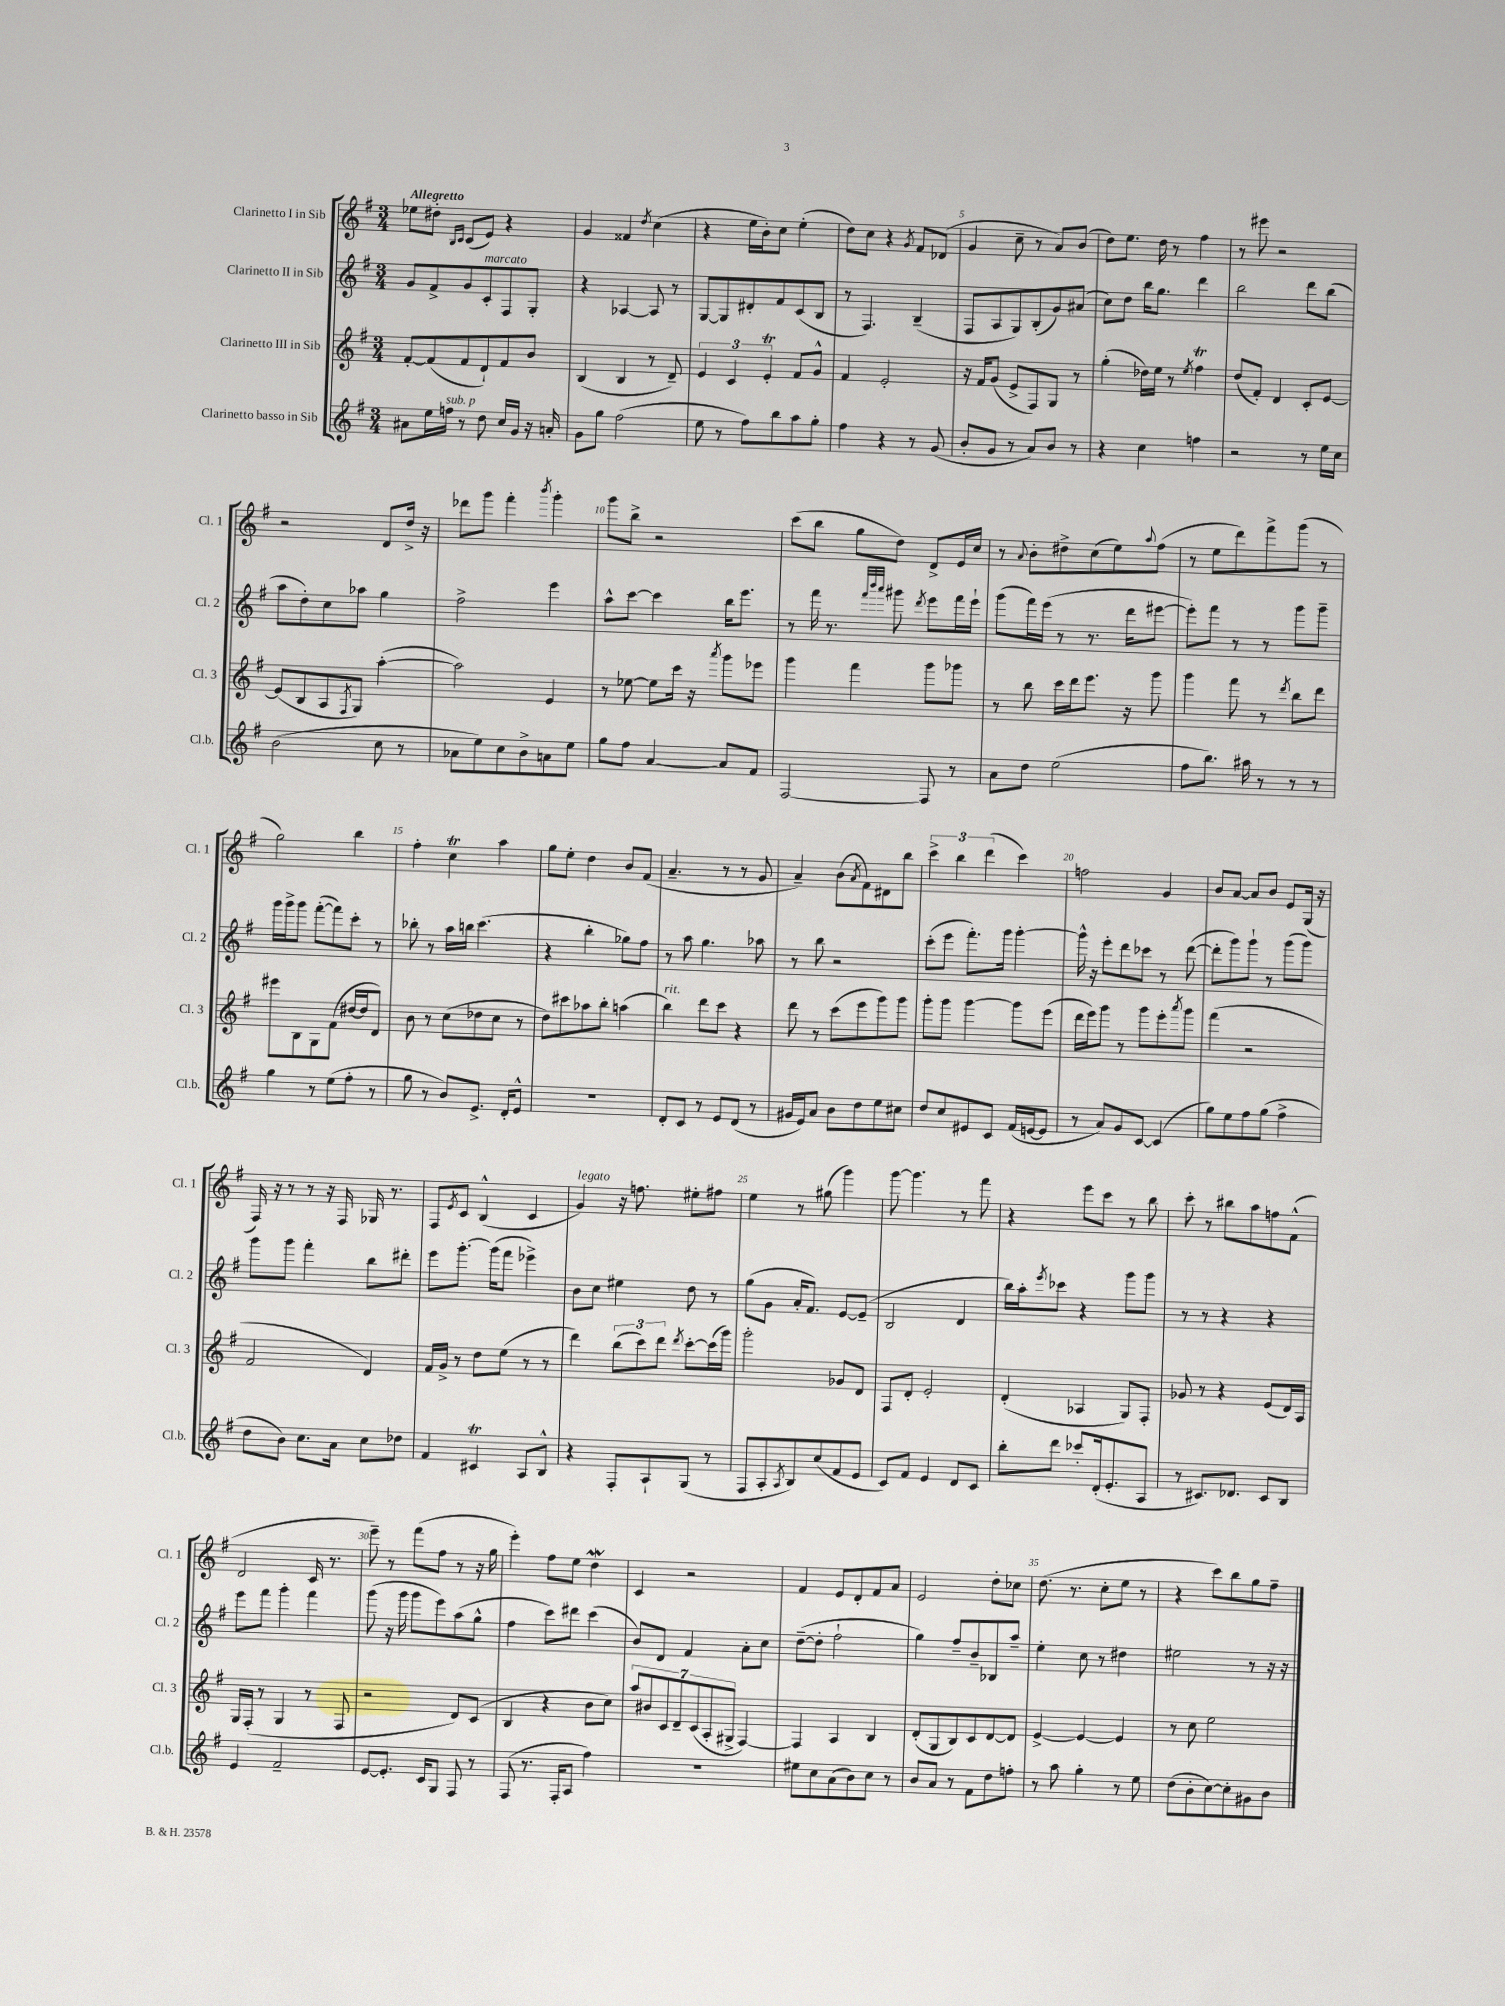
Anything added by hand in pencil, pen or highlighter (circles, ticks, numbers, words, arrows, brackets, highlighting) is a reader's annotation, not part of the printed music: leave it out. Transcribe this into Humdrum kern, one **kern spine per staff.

**kern	**kern	**kern	**kern
*part4	*part3	*part2	*part1
*staff4	*staff3	*staff2	*staff1
*I"Clarinetto basso in Sib	*I"Clarinetto III in Sib	*I"Clarinetto II in Sib	*I"Clarinetto I in Sib
*I'Cl.b.	*I'Cl. 3	*I'Cl. 2	*I'Cl. 1
*clefG2	*clefG2	*clefG2	*clefG2
*k[f#]	*k[f#]	*k[f#]	*k[f#]
*M3/4	*M3/4	*M3/4	*M3/4
=1	=1	=1	=1
!	!	!	!LO:TX:a:B:t=Allegretto
8a#X\L	[8f#'/L	8g/L	8ee-X\L
16ee\L	(8f#/]	8f#^/	8dd#X'\J
!LO:TX:a:i:t=sub. p	!	!	!
16ffn\JJ	.	.	.
.	.	.	16qqB/LL
.	.	.	16qqc/JJ
8r	8f#/	8g/	(8c/L
!	!	!LO:TX:a:i:t=marcato	!
8dd\	8d`/)	8c'/	8e/J)
16cc/LL	8f#/	8F#/	4r
16g/JJ	.	.	.
16r	8b/J	8G'/J	.
16an'/	.	.	.
=2	=2	=2	=2
8g\L	(4B/	4r	4g/
8gg\J	.	.	.
(2ff#\	4B/	[4A-X/	4f##X/
.	.	.	8qdd/
.	8r	8A-/]	(4cc\
.	8d~/)	8r	.
=3	=3	=3	=3
8ee\	6e/	[8G/L	4r
8r	.	8G/]	.
.	6c/	.	.
8ff#\L)	.	8d#X'/	16ee\LL
.	.	.	16b'\J)
.	6eT'/	.	.
8bb\	.	8f#/	8cc\J
8aa\	8f#/L	(8c/	(4ee'\
8gg'\J	8g^^/J	8B/J	.
=4	=4	=4	=4
4ff#\	4f#/	8r	8dd\L)
.	.	4.F#/)	8cc\J
4r	2e'/	.	4r
.	.	.	8qg/
8r	.	(4B~/	8f#/L
(8g/	.	.	(8d-X/J
=5	=5	=5	=5
8b'/L	16r	8F#/L	4g/
.	16f#/KL	.	.
8g/J	(8g/J	8A/	.
8r	8e^/L	8G/)	8cc~\
8a/L)	8F#/)	(8B'/	8r
8b/J	8G/J	8g/)	8a/L)
8r	8r	(8a#X/J	(8b/J
=6	=6	=6	=6
4r	(4gg'\	8cc\L)	8dd\L)
.	.	8dd\J	8.ee\J
4cc\	16dd-X\LL)	16bb\KL	.
.	16ee\JJ	8.gg\J	16dd\
.	8r	.	8r
.	8qee/	.	.
4ffn\	4ff#t\	4ddd\	4ff#\
=7	=7	=7	=7
2r	(8dd/L	2bb\	8r
.	8f#'/J)	.	8eee#X\
.	4d/	.	2r
8r	8c'/L	8ddd\L	.
16ee\LL	[8e/J	(8bb\J	.
16cc\JJ	.	.	.
!!LO:LB:g=z
=8	=8	=8	=8
(2b\	(8e/L]	8aa\L	2r
.	8B/	8dd'\)	.
.	8A/	8cc\	.
.	8qF#/	.	.
.	8G/J)	8aa-X\J	.
8cc\	([4aa'\	4gg\	8d/L
8r	.	.	16dd^/Jk
.	.	.	16r
=9	=9	=9	=9
8a-X\L	2aa\])	2ff#^\	8ddd-X\L
8ee\)	.	.	8ggg\J
8cc\	.	.	4fff#'\
8b^\	.	.	.
.	.	.	8qbbb/
8an\	4e/	4eee\	4ggg'\
8ee\J	.	.	.
=10	=10	=10	=10
8gg\L	8r	8aa^^\L	8ggg\L
8ff#\J	[8ee-X\	[8ccc\J	8bb^\J
[4a/	8ee-\L]	4ccc\]	2r
.	16ccc\Jk	.	.
.	16r	.	.
.	8qaaa/	.	.
8a/L]	8ggg\L	16bb\KL	.
.	.	8.eee\J	.
8f#/J	8eee-X\J	.	.
=11	=11	=11	=11
[2F#/	4ggg\	8r	(8ccc\L
.	.	16fff#\	8bb\J
.	.	8.r	.
.	4fff#\	.	8gg\L
.	.	32qqfff#/LLL	.
.	.	32qqbbb/	.
.	.	32qqaaa/JJJ	.
.	.	8ggg#X\	8dd\J)
.	.	8qddd/	.
8F#/]	8ggg\L	8eee\L	8d^/L
8r	8ggg-X\J	16fff#\L	16e/L
.	.	16eee`\JJ	16cc/JJ
=12	=12	=12	=12
8a\L	8r	(8ggg\L	8r
.	.	.	8qqa/
8dd\J	8bb\	16fff#\L)	8b'\L
.	.	(16eee\JJ	.
(2ee\	16ccc\LL	8r	8dd#X^\
.	16ddd\J	.	.
.	8.eee\J	8.r	(8cc\
.	.	.	8ee\)
.	16r	16ddd\KL	.
.	.	.	8qqaa/
.	8ggg\	[8eee#X\J	(8ff#\J
=13	=13	=13	=13
8ff#\L	4ggg\	8eee#'\L])	8r
8.bb\J)	.	8fff#\J	8ee\L
.	8fff#\	8r	8ddd\)
16aa#X\	.	.	.
8r	8r	8r	8fff#^\
.	8qddd/	.	.
8r	8bb\L	8ggg\L	(8ggg\J
8r	8ddd\J	8ggg~\J	8r
!!LO:LB:g=z
=14	=14	=14	=14
4gg\	8eee#X\L	16ggg\LL	2gg\)
.	.	16ggg^\J	.
.	8B\	8ggg\J	.
8r	8G\	([8fff#'\L	.
(8ee\L	(8f#\J	8fff#\])	.
8ff#'\J	[16dd#X/LL	8ccc'\J	4bb\
.	16dd#/J]	.	.
8r	8d/J)	8r	.
=15	=15	=15	=15
8gg\	8b\	8bb-X'\	4ff#'\
8r	8r	8r	.
8b/L)	(8cc\L	16aa\LL	4ccT\
.	.	16bbn\JJ	.
8.e^/J	8dd-X\	(4.ccc\	.
.	8cc\J	.	4aa\
16d'/KL	.	.	.
8e^^/J	8r	.	.
=16	=16	=16	=16
2.r	8dd\L)	4r	8gg\L
.	8ccc#X\	.	8ee'\J
.	8aa-X\	4bb'\	4dd\
.	8bb'\J	.	.
.	(4aan\	8gg-X\L)	8b/L
.	.	8ff#\J	(8f#/J
=17	=17	=17	=17
!	!LO:TX:a:i:t=rit.	!	!
8d'/L	4bb\)	8r	4.a~/
8c/J	.	8aa\	.
8r	8ddd\L	4.gg\	.
8e/L	8ccc\J	.	8r
(8d/J	4r	.	8r
8r	.	8aa-X\	8g/
=18	=18	=18	=18
16g#X/LL	8ddd\	8r	4a~/)
16e/J)	.	.	.
8a/J	8r	8bb\	.
8b\L	(8ccc\L	2r	(8b\L
.	.	.	8qa/
8dd\	8eee\	.	8f#\)
8ee\	8ggg\)	.	8d#X\
8cc#X\J	8ggg\J	.	8bb\J
=19	=19	=19	=19
8dd/L	8ggg'\L	(8ccc'\L	6ccc^\
8cc/	8ggg\J	8eee\J	.
.	.	.	6bb\
8e#X/	[4ggg\	8.fff#'\L)	.
.	.	.	(6ddd\
8c/J	.	.	.
.	.	16ggg\Jk	.
(16f#/LL	8ggg\L]	[4ggg'\	4ccc\)
[16en/J	.	.	.
8e/J]	(8eee\J	.	.
=20	=20	=20	=20
8r	16ddd\LL	16ggg^^\]	2ffn\
.	16eee\J)	16r	.
8a/L)	8ggg\J	8eee'\L	.
8g/	8r	8ddd\	.
[8c/J	8ggg\L	8ccc-X\J	.
(4c/]	8eee'\	8r	4g/
.	8qaaa/	.	.
.	8ggg\J	([8ddd\	.
=21	=21	=21	=21
8gg\L)	(4fff#\	8ddd'\L]	8b/L
8ee\	.	8ggg\)	[8a/J
8ff#\	2r	8ggg`\J	8a/L]
(8gg\J	.	8r	8b/J
4ff#^\	.	(8ggg\L	8e/L
.	.	8ggg\J)	(16G/Jk
.	.	.	16r
!!LO:LB:g=z
=22	=22	=22	=22
8dd\L	2f#/	8ggg\L	16F#/)
.	.	.	16r
8b\J)	.	8ggg\J	8r
8.cc\L	.	4fff#'\	8r
.	.	.	16r
16a\Jk	.	.	16F#/
8cc\L	4d/)	8bb\L	16G-X/
.	.	.	8.r
8dd-X\J	.	8ddd#X'\J	.
=23	=23	=23	=23
4f#/	16f#/LL	8eee\L	8F#/L
.	16g^/JJ	.	.
.	.	.	8qe/
.	8r	[8.ggg'\J	8c/J
4c#Xt/	8dd\L	.	(4B^^/
.	.	(16ggg\KL]	.
.	(8ee\J	8fff#\J	.
8A/L	8r	4eee-X^\)	4c/
8B^^/J	8r	.	.
=24	=24	=24	=24
!	!	!	!LO:TX:a:i:t=legato
4r	4ddd\)	8b\L	4g/)
.	.	8cc\J	.
8F#'/L	(12bb\L	4ee#X\	16r
.	.	.	8.ffn\
.	12ccc\)	.	.
8A`/	.	.	.
.	12ddd\J	.	.
.	8qddd/	.	.
(8G/J	[8ccc'\L	8dd\	8ee#X'\L
8r	(16ccc\L]	8r	8ff#X\J
.	16ggg\JJ)	.	.
=25	=25	=25	=25
8F#/L	2ggg'\	(8gg\L	4ee\
8A'/	.	8g\J	.
8qA/	.	.	.
8B/)	.	16a'/KL	8r
.	.	8.f#/J)	.
(8cc/	.	.	(8gg#X\
8f#/	8g-X/L	[8e/L	4ggg\)
8e/J	8d/J	(8e~/J]	.
=26	=26	=26	=26
8c/L)	8F#/L	2B/	[8ggg\
8f#/J	8d'/J	.	4.ggg\]
4e/	2e'/	.	.
8d/L	.	4d/	8r
8c/J	.	.	8fff#\
=27	=27	=27	=27
8bb'\L	(4d'/	16bb\LL)	4r
.	.	16aa'\J	.
.	.	8qeee/	.
8ddd\J	.	8ccc-X\J	.
8ccc-X'/L	4A-X/	4r	8eee\L
(16d'/k	.	.	8ccc\J
8.e'/	.	.	.
.	8G/L)	8ggg\L	8r
8A/J	8F#'/J	8ggg\J	8bb\
=28	=28	=28	=28
8r	8g-X/	8r	8ccc'\
8.c#X/L)	8r	8r	8r
.	4r	4r	8bb#X\L
8.d-X/J	.	.	.
.	.	.	8aa\
8c#/L	(8e/L	4r	8ffn\
8B/J	16d/L)	.	(8f#^^\J
.	16A/JJ	.	.
!!LO:LB:g=z
=29	=29	=29	=29
4e/	16G/LL	8eee\L	2d/
.	(16F#'/JJ	.	.
.	8r	8fff#\J	.
2f#~/	4G/	4ggg'\	.
.	8r	4fff#\	16c/
.	.	.	8.r
.	8F#/	.	.
=30	=30	=30	=30
[8e/L	2r	(8ggg\	8eee~\)
8.e'/J]	.	16r	8r
.	.	16ggg\	.
.	.	8ggg\L	(8fff#\L
16c/KL	.	.	.
8G/J	.	8eee\)	8ff#\J
8F#/	8d/L)	(8aa\	8r
8r	(8c/J	8gg^^\J	16r
.	.	.	16gg\
=31	=31	=31	=31
(8F#/	4B/	4ff#\	4eee'\)
8.r	.	.	.
.	4r	8ccc\L)	8ff#\L
16F#'/KL	.	.	.
8A/J	.	8ddd#X\J	8ee\J
4ff#\)	8b\L	(4ccc\	4ddW\
.	8cc\J)	.	.
=32	=32	=32	=32
2.r	14aa/L	8b/L)	4c/
.	14b#X/	.	.
.	.	8d/J	.
.	14c/	.	.
.	14d~/	.	.
.	.	4f#/	2r
.	(14c/	.	.
.	14A'/	.	.
.	14G#X^/J	.	.
.	[4F#/)	8a'\L	.
.	.	8cc\J	.
=33	=33	=33	=33
8ee#X\L	4F#/]	([8dd~\L	4f#/
8cc\	.	8dd'\J]	.
(8a\	4A/	2ff#`\	8e/L
8b\)	.	.	8d'/
8cc\J	4B/	.	8f#/
8r	.	.	8a/J
=34	=34	=34	=34
8b/L	(8d'/L	4gg\)	2e/
8a/J	8G/	.	.
8r	8B/)	8ff#~/L	.
8f#\L	8c/	8b~/	.
8dd\	[8d/	8B-X/	8dd'\L
8ffn'\J	8d/J]	8aa~/J	8cc-X\J
=35	=35	=35	=35
8r	[4e^/	4ee'\	(8.dd\
8aa\	.	.	.
.	.	.	8.r
4gg'\	4e/_	8cc\	.
.	.	8r	8cc'\L
8r	4e/]	4dd#X\	8ee\J
8ee\	.	.	8r
=36	=36	=36	=36
(8dd\L	8r	2ee#X\	4r
8b'\	8cc\	.	.
[8cc\)	2ee\	.	8ccc\L)
8cc'\]	.	.	8bb\
8g#X\	.	8r	8gg\
8b\J	.	16r	8ff#~\J
.	.	16r	.
==	==	==	==
*-	*-	*-	*-
